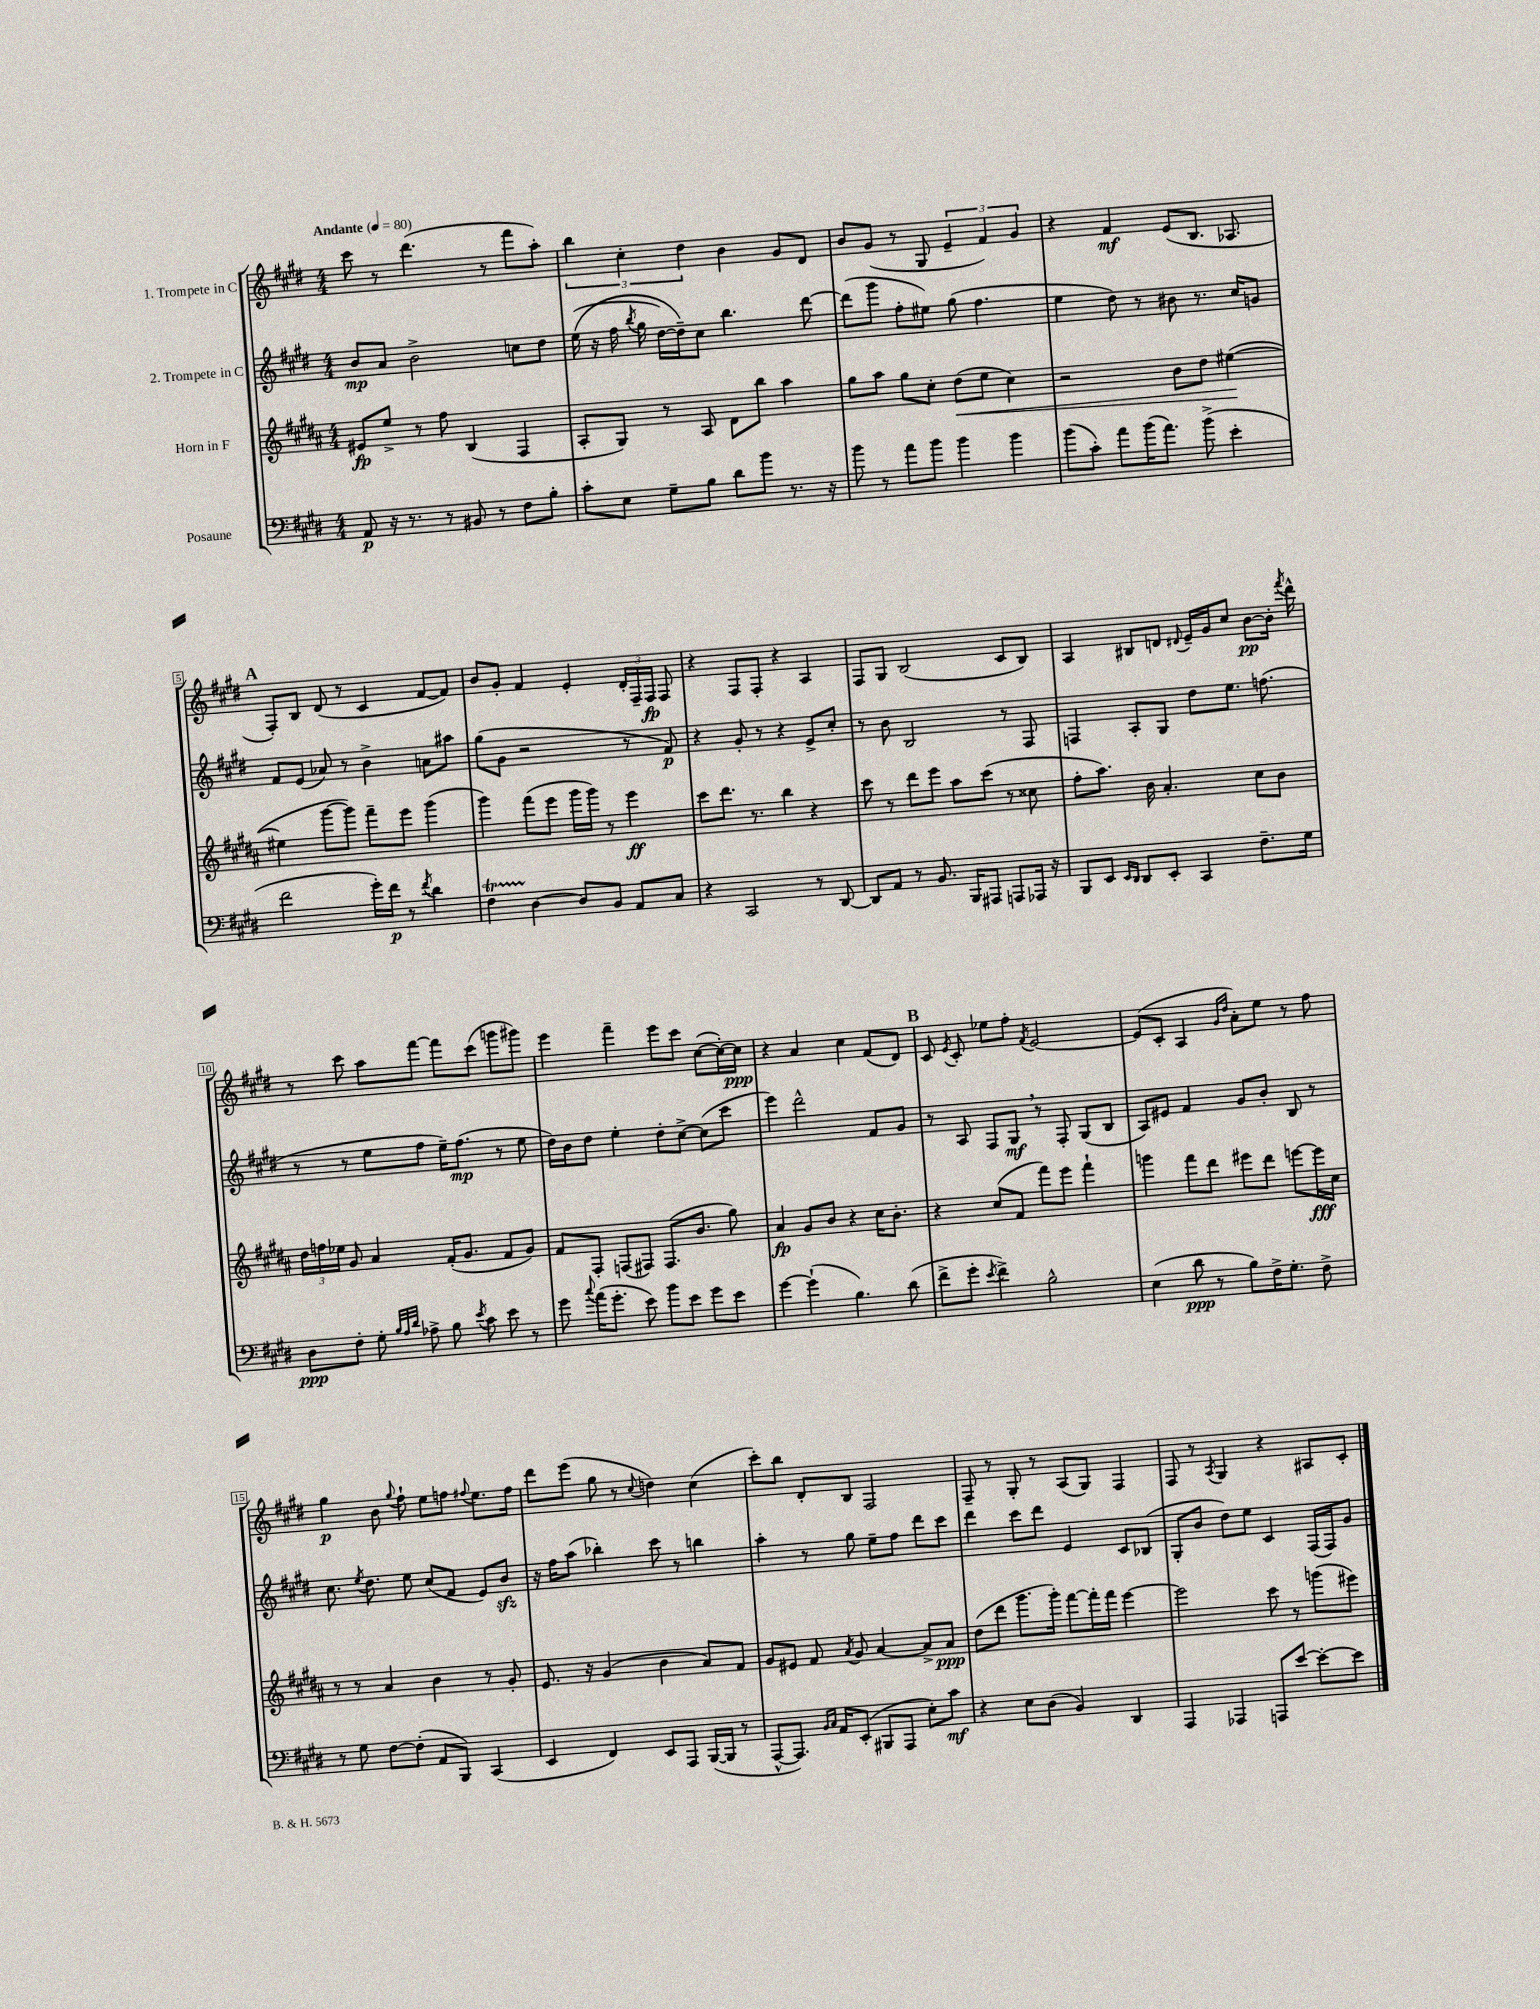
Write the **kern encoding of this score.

**kern	**dynam	**kern	**dynam	**kern	**dynam	**kern	**dynam
*part4	*part4	*part3	*part3	*part2	*part2	*part1	*part1
*staff4	*staff4	*staff3	*staff3	*staff2	*staff2	*staff1	*staff1
*I"Posaune	*	*I"Horn in F	*	*I"2. Trompete in C	*	*I"1. Trompete in C	*
*clefF4	*	*clefG2	*	*clefG2	*	*clefG2	*
*k[f#c#g#d#]	*	*k[f#c#g#d#a#]	*	*k[f#c#g#d#]	*	*k[f#c#g#d#]	*
*M4/4	*	*M4/4	*	*M4/4	*	*M4/4	*
*MM80	*	*MM80	*	*MM80	*	*MM80	*
=1	=1	=1	=1	=1	=1	=1	=1
!	!	!	!	!	!	!LO:TX:a:B:t=Andante	!
8AA/	p	8e#X/L	fp	8b/L	mp	8ccc#\	.
16r	.	8ee^/J	.	8a/J	.	8r	.
8.r	.	.	.	.	.	.	.
.	.	8r	.	2b^\	.	(4.ddd#\	.
8r	.	8ff#\	.	.	.	.	.
8BB#X/	.	(4B/	.	.	.	.	.
8r	.	.	.	.	.	8r	.
8F#\L	.	4F#/	.	8ccn\L	.	8fff#\L	.
8B'\J	.	.	.	8dd#\J	.	8aa'\J)	.
=2	=2	=2	=2	=2	=2	=2	=2
8c#'\L	.	8A#'/L	.	((16ee\	.	6bb\	.
.	.	.	.	16r	.	.	.
8E\J	.	8G#/J)	.	16ff#\	.	.	.
.	.	.	.	.	.	6cc#'\	.
.	.	.	.	8qbb/	.	.	.
.	.	.	.	16gg#\	.	.	.
8G#~\L	.	8r	.	[16dd#\LL)	.	.	.
.	.	.	.	16dd#~\J])	.	.	.
.	.	.	.	.	.	6dd#\	.
8B\J	.	8A#/	.	8cc#\J	.	.	.
8d#\L	.	8d#\L	.	4.bb\	.	4b\	.
8b\J	.	8bb\J	.	.	.	.	.
8.r	.	4aa#\	.	.	.	8g#/L	.
.	.	.	.	[8ddd#\	.	8d#/J	.
16r	.	.	.	.	.	.	.
=3	=3	=3	=3	=3	=3	=3	=3
8b\	.	8gg#\L	.	(8ddd#\L]	.	8b/L	.
8r	.	8aa#\J	.	8ggg#\J	.	(8g#/J	.
8a\L	.	8gg#\L	.	8ff#'\L	.	8r	.
8b\J	.	8cc#'\J	.	8ee#X\J)	.	8G#/	.
!	!	!	!LO:HP:b	!	!	!	!
4b\	.	(8dd#\L	<	(8gg#\	.	6e~/	.
.	.	8ee\J	.	4.ff#\	.	.	.
.	.	.	.	.	.	6f#/)	.
4b\	.	4cc#\)	.	.	.	.	.
.	.	.	.	.	.	6g#/	.
=4	=4	=4	=4	=4	=4	=4	=4
(8b\L	.	2r	.	4ee\	.	4r	.
8c#'\J)	.	.	.	.	.	.	.
8a\L	.	.	.	8dd#\)	.	4f#/	mf
(16b\K	.	.	.	8r	.	.	.
8.a\J)	.	.	.	.	.	.	.
.	.	8b\L	.	8b#X\	.	(8e/L	.
(8b^\	.	8dd#\J	.	8.r	.	8.B/J	.
4e'\	.	([4ee#X\	.	.	.	.	.
.	.	.	.	16cc#/KL	.	8.A-X/	.
.	.	.	.	8gn/J	.	.	.
.	.	.	[	.	.	.	.
!!LO:LB:g=z
!!LO:REH:place=s1:t=A
=5	=5	=5	=5	=5	=5	=5	=5
2f#\	.	4ee#X\]	.	8f#/L	.	8F#'/L)	.
.	.	.	.	(8e/J	.	8B/J	.
.	.	[8ggg#\L	.	8a-X/)	.	(8d#/	.
.	.	8ggg#\J])	.	8r	.	8r	.
16g#'\LL)	.	8fff#~\L	.	4b^\	.	4c#/	.
16f#\JJ	p	.	.	.	.	.	.
8r	.	8eee\J	.	.	.	.	.
8qf#/	.	.	.	.	.	.	.
4d#\	.	(4ggg#\	.	8an\L	.	[8f#/L	.
.	.	.	.	8aa#X\J	.	8f#/J])	.
=6	=6	=6	=6	=6	=6	=6	=6
4F#T\	.	4ggg#\)	.	(8gg#\L	.	8b/L	.
.	.	.	.	8g#\J	.	8g#'/J	.
[4D#\	.	(8fff#\L	.	2r	.	4f#/	.
.	.	8eee\J	.	.	.	.	.
8D#/L]	.	16ggg#\LL	.	.	.	4e'/	.
.	.	16ggg#\JJ)	.	.	.	.	.
8BB/J	.	8r	.	.	.	.	.
8AA/L	.	4eee\	ff	8r	.	24d#'/LL	.
.	.	.	.	.	.	24F#~/	.
.	.	.	.	.	.	24F#/JJ	fp
8C#/J	.	.	.	8f#/)	p	8F#/	.
=7	=7	=7	=7	=7	=7	=7	=7
4r	.	8ccc#\L	.	4r	.	4r	.
.	.	8.ddd#\J	.	.	.	.	.
2CC#/	.	.	.	8g#'/	.	8F#/L	.
.	.	8.r	.	.	.	.	.
.	.	.	.	8r	.	8F#'/J	.
.	.	4bb\	.	4r	.	4r	.
8r	.	4r	.	8e^/L	.	4A/	.
[8DD#/	.	.	.	8cc#'/J	.	.	.
=8	=8	=8	=8	=8	=8	=8	=8
8DD#/L]	.	8ccc#\	.	8r	.	8F#/L	.
8AA/J	.	8r	.	8b\	.	8G#/J	.
8r	.	8ddd#\L	.	2B/	.	(2B/	.
8.BB/	.	8eee\J	.	.	.	.	.
.	.	8aa#\L	.	.	.	.	.
16BBB/KL	.	.	.	.	.	.	.
8AAA#X/J	.	(8ccc#\J	.	.	.	.	.
8AAAn/L	.	8r	.	8r	.	8c#/L	.
16AAA-X/Jk	.	8cc##X\	.	8F#/	.	8B/J)	.
16r	.	.	.	.	.	.	.
=9	=9	=9	=9	=9	=9	=9	=9
8BBB/L	.	8ff#'\L	.	4Fn/	.	4A/	.
8EE/J	.	8.aa#\J)	.	.	.	.	.
16qqEE/LL	.	.	.	.	.	.	.
16qqDD#/JJ	.	.	.	.	.	.	.
8DD#/L	.	.	.	8A'/L	.	8B#X/L	.
.	.	16b\	.	.	.	.	.
8EE'/J	.	4.a#'/	.	8G#/J	.	8dn/J	.
.	.	.	.	.	.	8qqd#X/	.
4CC#/	.	.	.	8dd#\L	.	16e~/LL	.
.	.	.	.	.	.	16g#/J	.
.	.	.	.	8.ee\J	.	8cc#/J	.
8.F#~\L	.	8cc#\L	.	.	.	[8b\L	pp
.	.	.	.	(8.ffn\	.	.	.
.	.	8b\J	.	.	.	16b'\Jk]	.
.	.	.	.	.	.	8qfff#/	.
16G#\Jk	.	.	.	.	.	16ddd#^^\	.
!!LO:LB:g=z
=10	=10	=10	=10	=10	=10	=10	=10
8D#\L	ppp	24dd#\LL	.	8r	.	8r	.
.	.	24ffn\	.	.	.	.	.
.	.	24ee-X\JJ	.	.	.	.	.
8F#'\J	.	8g#/	.	8r	.	8ccc#\	.
8G#'\	.	4a#/	.	8ee\L	.	8aa\L	.
32qqB/LLL	.	.	.	.	.	.	.
32qqA/	.	.	.	.	.	.	.
32qqd#/JJJ	.	.	.	.	.	.	.
8A-X^\	.	.	.	8ff#\J	.	[8fff#\J	.
8B\	.	(16f#'/KL	.	16ee~\KL)	.	8fff#\L]	.
.	.	8.g#/J	.	(8.ff#\J	mp	.	.
8qe/	.	.	.	.	.	.	.
8c#\	.	.	.	.	.	(8ccc#\J	.
8e\	.	8f#/L	.	8r	.	8gggn\L	.
8r	.	8g#/J)	.	8ee\	.	8ggg#X\J)	.
=11	=11	=11	=11	=11	=11	=11	=11
8g#\	.	8f#/L	.	16dd#\LL)	.	4eee\	.
.	.	.	.	16b\J	.	.	.
8qqcc#/	.	.	.	.	.	.	.
(16a\KL	.	8F#'/J	.	8dd#\J	.	.	.
8.g#'\J	.	.	.	.	.	.	.
.	.	(8Fn/L	.	4ee'\	.	4fff#~\	.
8e\)	.	8F#X/J)	.	.	.	.	.
8b\L	.	(8.F#/L	.	8dd#'\L	.	8eee\L	.
8e\J	.	.	.	[8cc#^\J	.	8ccc#\J	.
.	.	8.b/J	.	.	.	.	.
8g#\L	.	.	.	(8cc#\L]	.	([8cc#\L	.
8e\J	.	8gg#\)	.	8ccc#\J	.	16cc#'\L_)	.
.	.	.	.	.	.	16cc#\JJ]	ppp
=12	=12	=12	=12	=12	=12	=12	=12
[4g#\	.	4a#/	fp	4eee\)	.	4r	.
(4g#`\]	.	8g#/L	.	2ddd#^^\	.	4a/	.
.	.	8b/J	.	.	.	.	.
4.B\)	.	4r	.	.	.	4cc#\	.
.	.	16cc#\KL	.	8f#/L	.	(8f#/L	.
.	.	8.b'\J	.	.	.	.	.
(8d#\	.	.	.	8g#/J	.	8d#/J)	.
!!LO:REH:place=s1:t=B
=13	=13	=13	=13	=13	=13	=13	=13
8f#^\L	.	4r	.	8r	.	8c#/	.
.	.	.	.	.	.	8qe/	.
8g#'\J	.	.	.	8A/	.	8c#'/	.
8qe/	.	.	.	.	.	.	.
4f#^\)	.	(8cc#/L	.	8F#/L	.	8ee-X\L	.
.	.	8f#/J	.	8G#,/J	mf	8ff#'\J	.
.	.	.	.	.	.	8qf#/	.
2B^^\	.	8fff#\L)	.	8r	.	[2e/	.
.	.	8eee\J	.	8F#'/	.	.	.
.	.	4fff#`\	.	(8G#/L	.	.	.
.	.	.	.	8B/J	.	.	.
=14	=14	=14	=14	=14	=14	=14	=14
(4E\	.	4gggn\	.	8A/L)	.	(8e/L]	.
.	.	.	.	8e#X/J	.	8c#'/J	.
8d#\	ppp	8fff#\L	.	4f#/	.	4A/	.
8r	.	8ddd#\J	.	.	.	.	.
.	.	.	.	.	.	16qqg#/LL	.
.	.	.	.	.	.	16qqdd#/JJ	.
8B\L)	.	8eee#X\L	.	8g#/L	.	8a'\L)	.
16F#^\K	.	8ddd#\J	.	8b'/J	.	8ee\J	.
8.G#'\J	.	.	.	.	.	.	.
.	.	[8eeen\L	.	8B/	.	8r	.
8F#^\	.	16eee\L]	fff	8r	.	8ff#\	.
.	.	16cc#\JJ	.	.	.	.	.
!!LO:LB:g=z
=15	=15	=15	=15	=15	=15	=15	=15
8r	.	8r	.	8.cc#\	.	4gg#\	p
8G#\	.	8r	.	.	.	.	.
.	.	.	.	8qee/	.	.	.
.	.	.	.	8.dd#\	.	.	.
[8F#\L	.	4a#/	.	.	.	8b\	.
.	.	.	.	.	.	8qqgg#/	.
(8F#'\J]	.	.	.	8ee\	.	8ff#`\	.
8AA/L	.	4b\	.	(8cc#/L	.	8ee\L	.
8BBB/J)	.	.	.	8f#/J	.	8ffn\J	.
.	.	.	.	.	.	8qqff#X/	.
(4CC#/	.	8r	.	8e/L)	.	8.ee\L	.
.	.	8g#'/	.	8bzz/J	.	.	.
.	.	.	.	.	.	16ff#\Jk	.
=16	=16	=16	=16	=16	=16	=16	=16
4EE/	.	8.e/	.	16r	.	8ddd#\L	.
.	.	.	.	16ff#\KL	.	.	.
.	.	.	.	(8aa\J	.	(8eee\J	.
.	.	16r	.	.	.	.	.
4FF#/)	.	(4g#/	.	4bb-X'\)	.	8gg#\	.
.	.	.	.	.	.	8r	.
.	.	.	.	.	.	8qqcc#/	.
8EE/L	.	4b\	.	8ccc#\	.	4ddn\)	.
8AAA/J	.	.	.	8r	.	.	.
([16BBB/LL	.	8a#/L)	.	4bbn\	.	(4cc#\	.
16BBB/JJ]	.	.	.	.	.	.	.
8r	.	8f#/J	.	.	.	.	.
=17	=17	=17	=17	=17	=17	=17	=17
[8AAA^^/L	.	8g#/L	.	4aa'\	.	8ccc#'\L)	.
8.AAA/J])	.	8e#X/J	.	.	.	8bb\J	.
.	.	8f#/	.	8r	.	8d#'/L	.
16qqBB/LL	.	.	.	.	.	.	.
16qqC#/JJ	.	.	.	.	.	.	.
16AA/KL	.	.	.	.	.	.	.
.	.	8qa#/	.	.	.	.	.
(8EE'/J	.	8g#/	.	8gg#\	.	8B/J	.
8BBB#X/L	.	[4a#/	.	8ee~\L	.	2F#/	.
8AAA/J	.	.	.	8ff#\J	.	.	.
8E'\L)	.	8a#^/L]	.	8ddd#\L	.	.	.
8c#\J	mf	8a#/J	ppp	8ccc#\J	.	.	.
=18	=18	=18	=18	=18	=18	=18	=18
4r	.	(8dd#\L	.	4ddd#\	.	8F#~/	.
.	.	8ddd#\J	.	.	.	8r	.
8E\L	.	8.ggg#\L	.	8ccc#\L	.	8G#'/	.
(8D#\J	.	.	.	8ddd#\J	.	8r	.
.	.	16ggg#'\Jk)	.	.	.	.	.
4BB/)	.	[8fff#\L	.	4e/	.	(8A/L	.
.	.	16fff#'\L]	.	.	.	8G#/J)	.
.	.	16fff#\JJ	.	.	.	.	.
4DD#/	.	[4eee\	.	8c#/L	.	4F#/	.
.	.	.	.	(8B-X/J	.	.	.
=19	=19	=19	=19	=19	=19	=19	=19
4AAA/	.	2eee\]	.	8G#'/L	.	8F#/	.
.	.	.	.	8b/J	.	8r	.
.	.	.	.	.	.	8qA/	.
4AAA-X/	.	.	.	8dd#\L)	.	4G#/	.
.	.	.	.	8ee\J	.	.	.
8AAAn/L	.	8ccc#\	.	4c#/	.	4r	.
[8e/J	.	8r	.	.	.	.	.
8e'\L_	.	(8gggn\L	.	(16F#/LL	.	8A#X/L	.
.	.	.	.	16F#/J)	.	.	.
8e\J]	.	8eee#X\J)	.	8g#/J	.	8c#'/J	.
==	==	==	==	==	==	==	==
*-	*-	*-	*-	*-	*-	*-	*-
